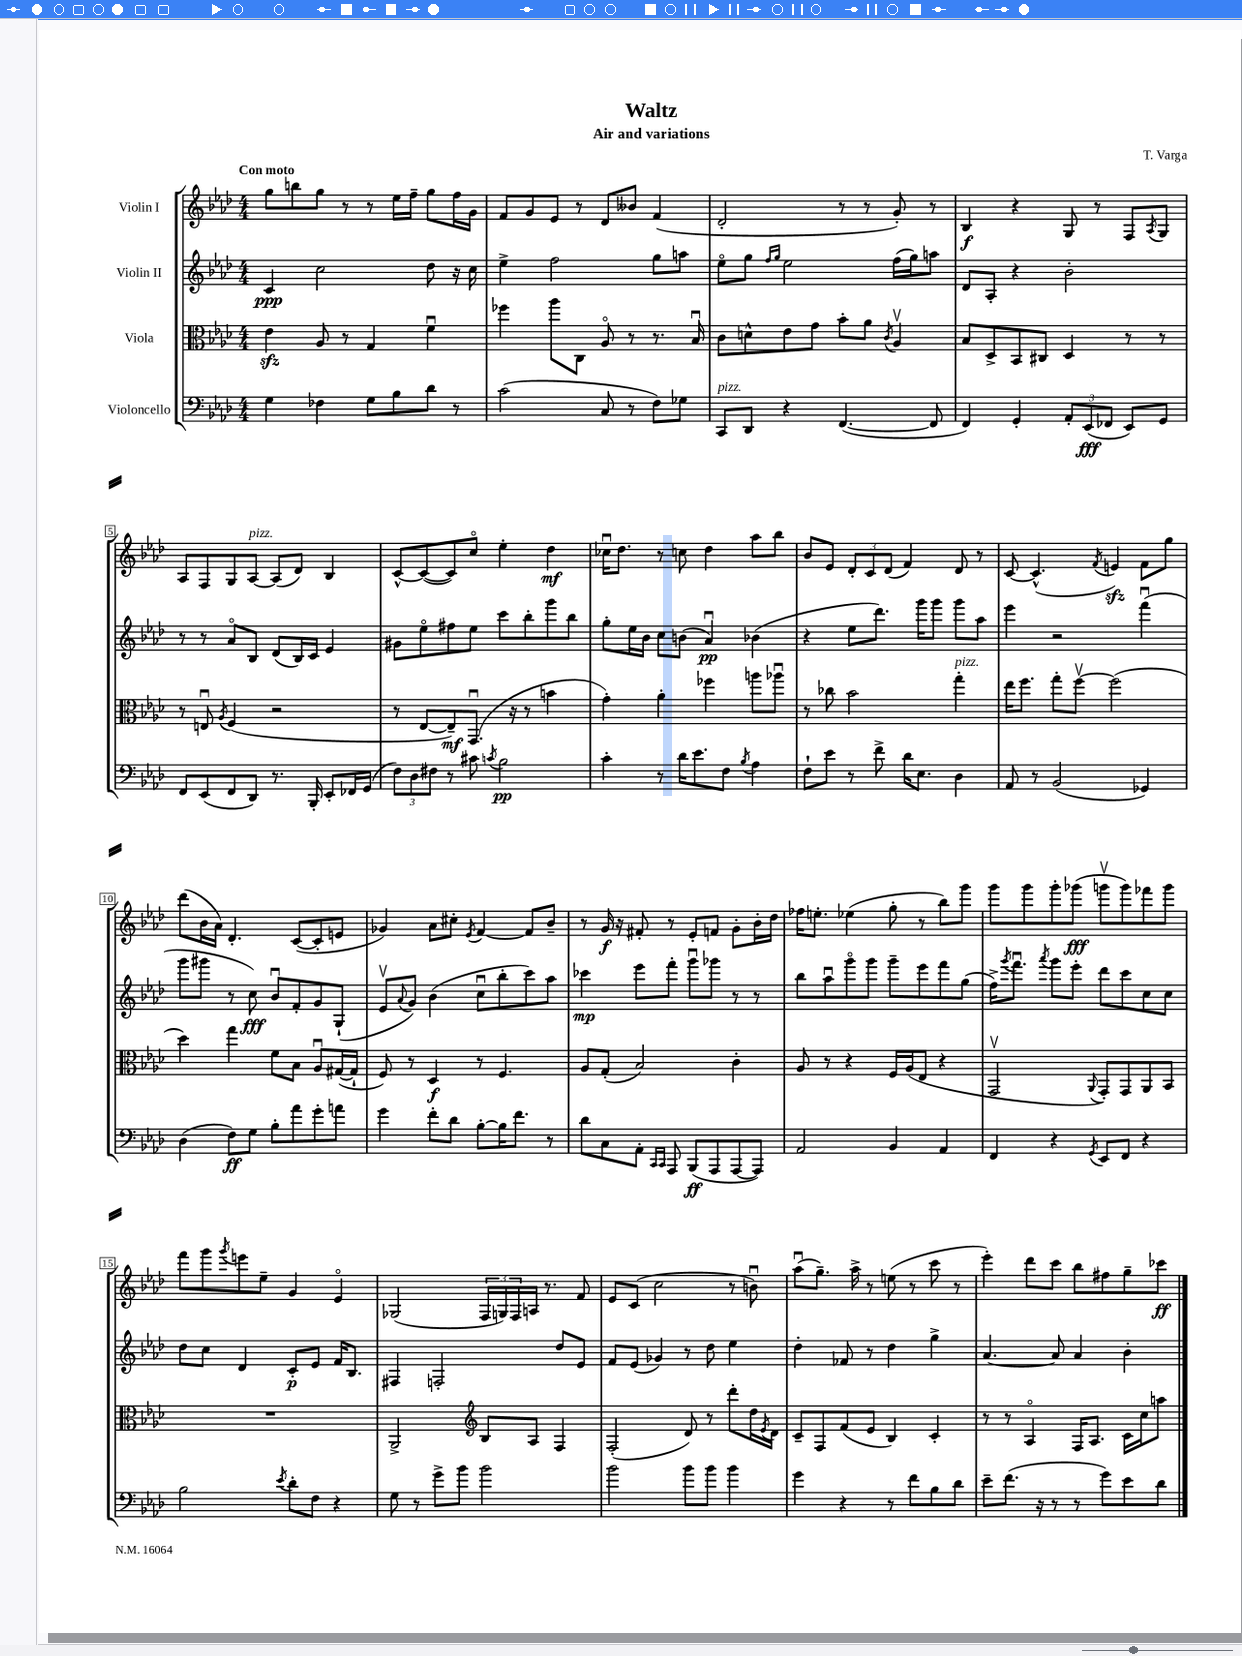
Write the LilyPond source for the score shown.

\header { title = "Waltz" composer = "T. Varga" subtitle = "Air and variations" }
<<
\new StaffGroup <<
\new Staff = "s0" \with { instrumentName = "Violin I" } {
    \clef treble \key aes \major \numericTimeSignature \time 4/4 \tempo "Con moto"
    g''8 b''8 g''8 r8 r8 ees''16 f''16-- g''8 f''16 g'16 |
    f'8 g'8 ees'8 r8 des'8 beses'8 f'4( |
    des'2-. r8 r8 g'8-.) r8 |
    bes4\f r4 g8 r8 f8 \acciaccatura { aes8 } g8 |
    aes8 f8 g8 aes8~^\markup { \italic "pizz." } aes8( des'8) bes4 |
    c'8~-^ c'8~( c'8) c''8\flageolet ees''4-. des''4\mf |
    ces''16\downbow des''8. r8 c''8 des''4 aes''8 bes''8 |
    bes'8 ees'8 \tuplet 3/2 { des'8-. c'8 des'8( } f'4) des'8 r8 |
    c'8~ c'4.-^( \acciaccatura { f'8 } e'4\sfz) f'8 g''8 |
    des'''8( bes'16 aes'16) des'4.-. c'8~( c'8-. e'8 |
    ges'4) aes'8 cis''8-. \acciaccatura { ees'8 } f'4~ f'8 bes'8-- |
    r8 g'16\f r16 fis'8-. r8 ees'8-. f'8 g'8-. bes'16-. des''16 |
    fes''16 e''8.-. ees''4( g''8-. r8 bes''8) g'''8 |
    g'''8 g'''8 g'''8-. ges'''8\fff( g'''8\upbow g'''8) fes'''8 g'''8 |
    f'''8 g'''8 \acciaccatura { g'''8 } e'''8 ees''8-- g'4 ees'4\flageolet |
    ges2( \tuplet 3/2 { f16 g16) f16 } a16 r8. f'8 |
    ees'8 c'8( c''2 r8 b'8\downbow) |
    aes''8\downbow( g''8.--) aes''16-> r8 e''8( r8 c'''8 r8 |
    ees'''4-.) des'''8 c'''8 bes''8 fis''8 g''8-- ces'''8\ff \bar "|." |
}
\new Staff = "s1" \with { instrumentName = "Violin II" } {
    \clef treble \key aes \major \numericTimeSignature \time 4/4
    c'4\ppp c''2 des''8 r16 c''16 |
    ees''4-> f''2 g''8 a''8 |
    ees''8\flageolet g''8 \grace { f''16 g''16 } ees''2 f''16( g''16) a''8 |
    des'8 aes8-. r4 bes'2-. |
    r8 r8 aes'8\flageolet bes8 des'8( bes16) c'16 ees'4 |
    gis'8 ees''8\flageolet fis''8 ees''8 c'''8 bes''8-. g'''8 bes''8 |
    g''8-. ees''16 bes'16 c''8 b'8( aes'4\downbow\pp) bes'4( |
    r4 ees''8 des'''8.) g'''16 g'''8 g'''8 aes''8 |
    ees'''4 r2 f'''4\downbow( |
    g'''8 gis'''8 r8 c''8\fff) bes'8\downbow f'8-. g'8 g8-!( |
    ees'8\upbow \appoggiatura { aes'8 } g'8) bes'4( c''8\downbow bes''8-. c'''8) aes''8 |
    ces'''4\mp ees'''8 f'''8-. g'''8\downbow ges'''8 r8 r8 |
    bes''8 aes''8\downbow g'''8\flageolet g'''8 g'''8-- ees'''8 f'''8 g''8( |
    f''16->) \acciaccatura { g'''8 } f'''8.\downbow \acciaccatura { aes'''8 } g'''8 ees'''8-. des'''8 c'''8 c''8 c''8 |
    des''8 c''8 des'4 c'8-.\p ees'8 f'16 bes8. |
    fis4 f2-. des''8 ees'8 |
    f'8 ees'8( ges'4) r8 des''8 ees''4 |
    des''4-. fes'8 r8 des''4 g''4-> |
    aes'4.~ aes'8 aes'4 bes'4-. \bar "|." |
}
\new Staff = "s2" \with { instrumentName = "Viola" } {
    \clef alto \key aes \major \numericTimeSignature \time 4/4
    ees'4\sfz aes8 r8 g4 f'4\downbow |
    fes''4 aes''8 c8 aes8\flageolet r8 r8. bes16\downbow |
    c'8 d'8-^ ees'8 g'8 bes'8-. aes'8 \acciaccatura { c'8 } aes4\upbow |
    bes8 des8-> bes,8 cis8 des4 r8 r8 |
    r8 e8\downbow \acciaccatura { aes8 } f4( r2 |
    r8 ees8~ ees8--\mf) g,8.\downbow( r16 r8 b'4 |
    g'4-.) aes'4-. fes''4 a''8 aes''8\downbow |
    r8 ces''8 bes'2 g''4-.^\markup { \italic "pizz." } |
    ees''16 f''8. g''8-. f''8~\upbow f''2( |
    des''4) g''4 f'8 bes8 aes8\downbow gis16~( gis16-! |
    f8) r8 des4\f r8 f4. |
    aes8 g8-.( bes2) c'4-. |
    aes8 r8 r4 f16 aes16( ees8 r4 |
    g,2\upbow \appoggiatura { aes,8 } g,8-.) g,8 aes,8 bes,8 |
    R1 |
    aes,2-> \clef treble bes8 aes8 f4 |
    f2-.( des'8) r8 des'''8-. des''16 \acciaccatura { ees'8 } des'16 |
    c'8-- f8 f'8( ees'8 bes4) c'4-. |
    r8 r8 aes4\flageolet f16 aes8. c'16 c''16 a''8 \bar "|." |
}
\new Staff = "s3" \with { instrumentName = "Violoncello" } {
    \clef bass \key aes \major \numericTimeSignature \time 4/4
    g4 fes4 g8 bes8 des'8 r8 |
    c'2( c8 r8 f8) ges8 |
    c,8^\markup { \italic "pizz." } des,8 r4 f,4.~( f,8 |
    f,4) g,4-. \tuplet 3/2 { aes,8-. ees,8\fff( fes,8 } ees,8) g,8 |
    f,8 ees,8( f,8 des,8) r8. bes,,16-. ees,8-. fes,16 g,16( |
    \tuplet 3/2 { f8) des8 fis8 } r8 cis'8 \acciaccatura { c'8 } bes2\pp |
    c'4-. r8 des'16 ees'8. f8 \acciaccatura { bes8 } aes4 |
    f8-! ees'8 r8 f'8-> des'16 ees8. des4 |
    aes,8 r8 bes,2( ges,4) |
    des4( f8\ff) g8 bes8-. aes'8 g'8-. a'8 |
    g'4 f'8-. des'8 bes8~-. bes16 f'8. r8 |
    des'8 c8 aes,8-. \grace { c,16 c,16 } aes,,8 bes,,8\ff( aes,,8 aes,,8~ aes,,8) |
    aes,2 bes,4 aes,4 |
    f,4 r4 \acciaccatura { g,8 } ees,8 f,8 r4 |
    bes2 \acciaccatura { ees'8 } des'8-. f8 r4 |
    g8 r8 g'8-> bes'8 bes'2 |
    bes'2 bes'8 bes'8 bes'4 |
    g'4 r4 r8 f'8 bes8 des'8 |
    ees'8-- f'8.( r16 r8 r8 g'8) ees'8 des'8 \bar "|." |
}
>>
>>
\layout { \context { \Score \override BarNumber.stencil = #(make-stencil-boxer 0.1 0.3 ly:text-interface::print) } }
